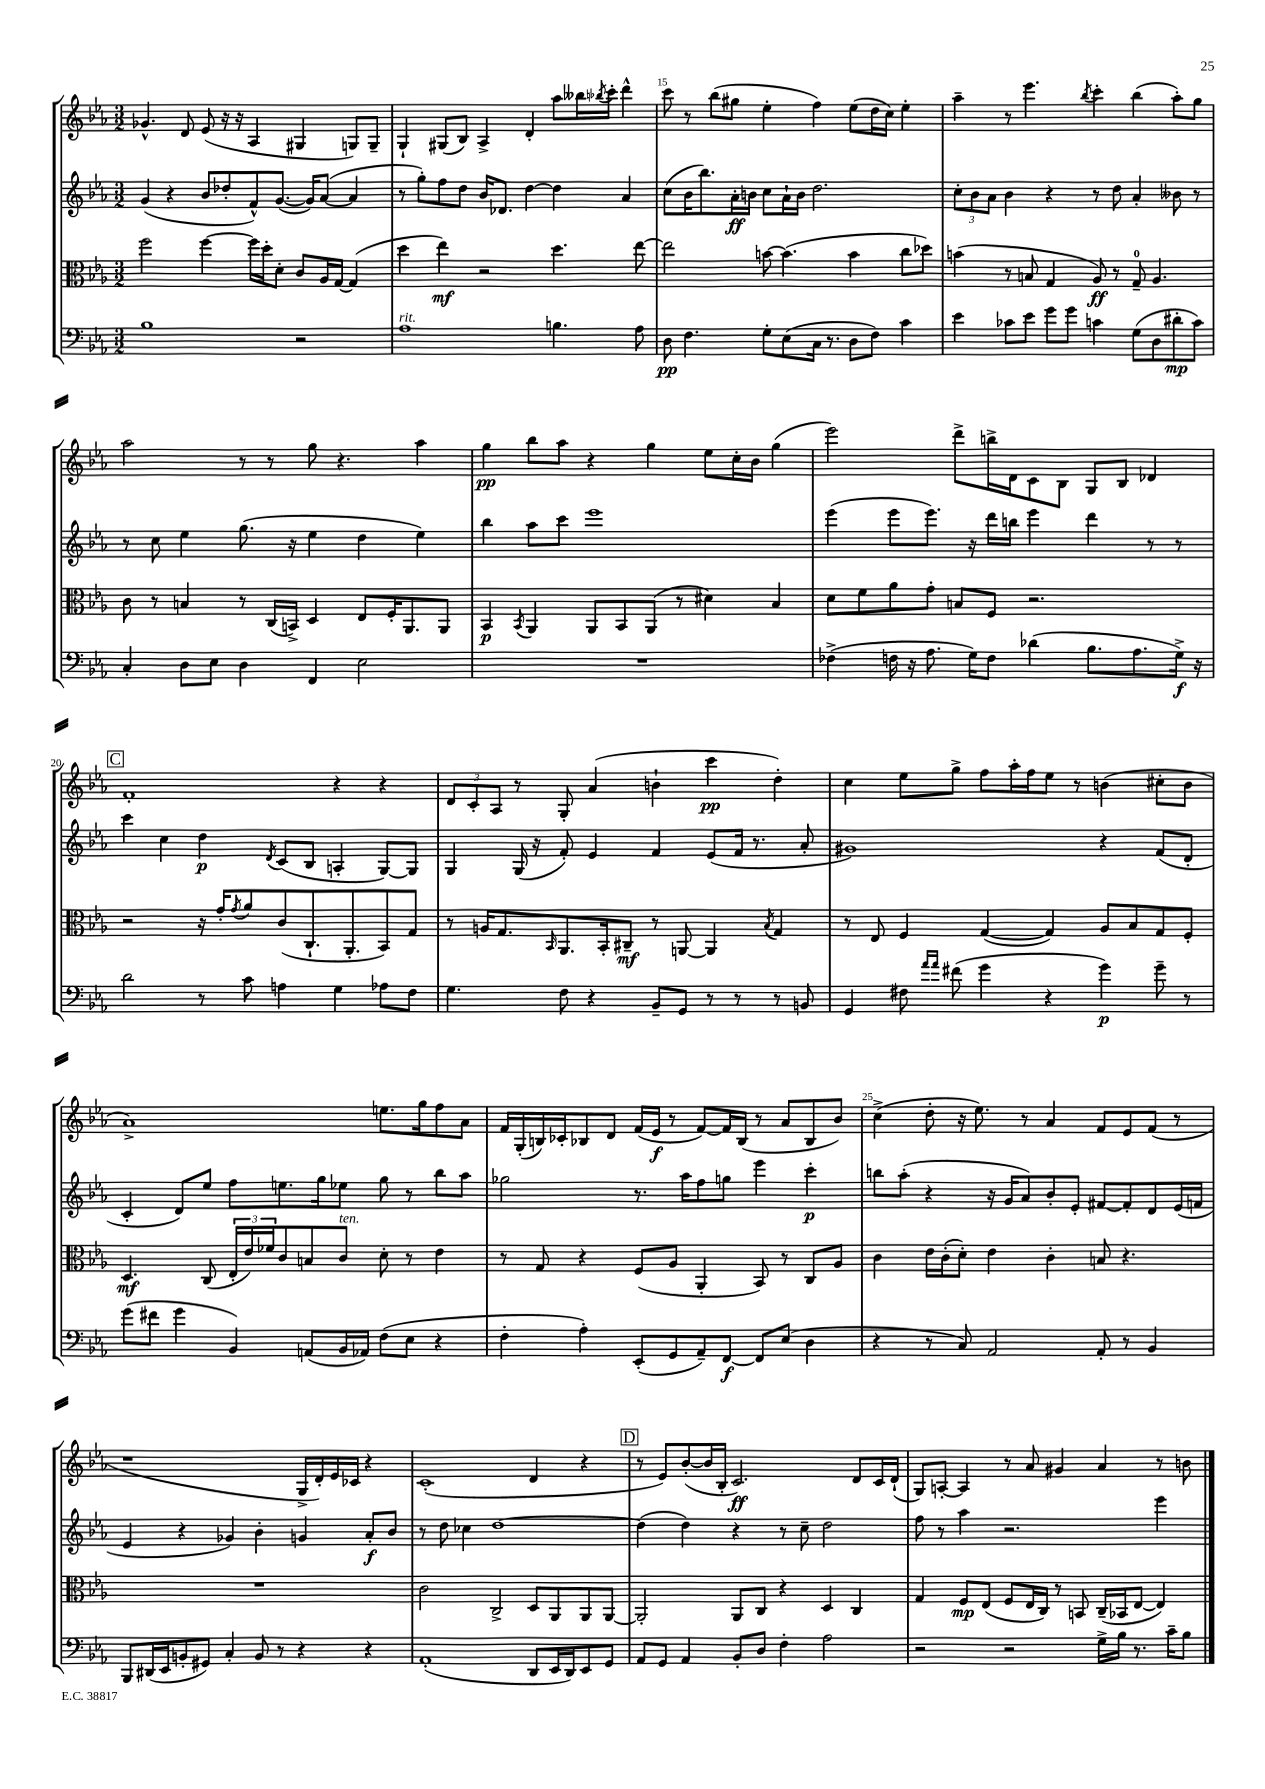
<<
\new StaffGroup <<
\new Staff = "s0" {
    \clef treble \key ees \major \numericTimeSignature \time 3/2
    ges'4.-^ d'8 ees'8( r16 r16 aes4 gis4 g8) g8-- |
    g4-! gis8( bes8) aes4-> d'4-. aes''8 beses''16 \acciaccatura { bes''8 } c'''16-. d'''4-^ |
    c'''8 r8 bes''8( gis''8 ees''4-. f''4) ees''8( d''16 c''16) ees''4-. |
    aes''4-- r8 ees'''4. \acciaccatura { bes''8 } c'''4-. bes''4( aes''8-.) g''8 |
    aes''2 r8 r8 g''8 r4. aes''4 |
    g''4\pp bes''8 aes''8 r4 g''4 ees''8 c''16-. bes'16 g''4( |
    ees'''2) d'''8-> b''16-> d'16 c'8 bes8 g8 bes8 des'4 |
    \mark \markup { \box "C" } f'1-. r4 r4 |
    \tuplet 3/2 { d'8 c'8-. aes8 } r8 g8-. aes'4( b'4-! c'''4\pp d''4-.) |
    c''4 ees''8 g''8-> f''8 aes''16-. f''16 ees''8 r8 b'4( cis''8-. b'8 |
    aes'1->) e''8. g''16 f''8 aes'8 |
    f'16 g16-.( b16) ces'16-. bes8 d'8 f'16( ees'16\f r8 f'8~) f'16 bes16( r8 aes'8 bes8 bes'8) |
    c''4->( d''8-. r16 ees''8.) r8 aes'4 f'8 ees'8 f'8( r8 |
    r1 g16-> d'16-.) ees'16 ces'16 r4 |
    c'1-.( d'4 r4 |
    \mark \markup { \box "D" } r8 ees'8) bes'8~-.( bes'16 bes16-. c'2.\ff) d'8 c'16 d'16-!( |
    g8) a8~-. a4 r8 aes'8 gis'4 aes'4 r8 b'8 \bar "|." |
}
\new Staff = "s1" {
    \clef treble \key ees \major \numericTimeSignature \time 3/2
    g'4( r4 bes'8 des''8-. f'8-^) g'8.~( g'16) aes'8~( aes'4 |
    r8 g''8-.) f''8 d''8 bes'16 des'8. d''4~ d''4 aes'4 |
    c''8( bes'16 bes''8.) aes'16-.\ff b'16 c''8 aes'16-! b'16 d''2. |
    \tuplet 3/2 { c''8-. bes'8 aes'8 } bes'4 r4 r8 d''8 aes'4-. beses'8 r8 |
    r8 c''8 ees''4 g''8.( r16 ees''4 d''4 ees''4) |
    bes''4 aes''8 c'''8 ees'''1 |
    ees'''4( ees'''8 ees'''8.) r16 d'''16 b''16 ees'''4 d'''4 r8 r8 |
    \mark \markup { \box "C" } c'''4 c''4 d''4\p \acciaccatura { d'8 } c'8( bes8 a4-. g8~) g8 |
    g4 g16( r16 f'8-.) ees'4 f'4 ees'8( f'16 r8. aes'8-. |
    gis'1) r4 f'8( d'8-. |
    c'4-. d'8) ees''8 f''8 e''8. g''16 ees''8 g''8 r8 bes''8 aes''8 |
    ges''2 r8. aes''16 f''8 g''8 ees'''4 c'''4-.\p |
    b''8 aes''8-.( r4 r16 g'16 aes'8) bes'8-. ees'8-. fis'8~ fis'8-. d'8 ees'16( f'16 |
    ees'4 r4 ges'4) bes'4-. g'4 aes'8-.\f bes'8 |
    r8 d''8 ces''4 d''1~ |
    \mark \markup { \box "D" } d''4( d''4) r4 r8 c''8-- d''2 |
    f''8 r8 aes''4 r2. ees'''4 \bar "|." |
}
\new Staff = "s2" {
    \clef alto \key ees \major \numericTimeSignature \time 3/2
    f''2 f''4~ f''16 d''16-. d'8-. c'8 aes16 g16~ g4( |
    d''4 ees''4\mf) r2 d''4. ees''8~ |
    ees''2 b'8~ b'4.( b'4 c''8 des''8) |
    b'4( r8 b8 g4 aes8\ff) r8 g8-0-- aes4. |
    c'8 r8 b4 r8 c16( b,16->) d4 ees8 f16-. aes,8. aes,8 |
    bes,4\p \acciaccatura { bes,8 } aes,4 aes,8 bes,8 aes,8( r8 dis'4) bes4 |
    d'8 f'8 aes'8 g'8-. b8 f8 r2. |
    \mark \markup { \box "C" } r2 r16 g'16-. \acciaccatura { g'8 } aes'8 c'8( c8.-! aes,8.-. bes,8) g8 |
    r8 a16 g8. \grace { bes,16 } aes,8. bes,16-. cis8--\mf r8 a,8~ a,4 \acciaccatura { bes8 } g4 |
    r8 ees8 f4 g4~( g4) aes8 bes8 g8 f8-. |
    d4.\mf c8( \tuplet 3/2 { ees16-. ees'16) fes'16 } c'8 b8 c'8^\markup { \italic "ten." } d'8-. r8 ees'4 |
    r8 g8 r4 f8( aes8 aes,4-. bes,8) r8 c8 aes8 |
    c'4 ees'16 c'16-.( d'8-.) ees'4 c'4-. b8 r4. |
    R1. |
    c'2 c2-> d8 aes,8 aes,8 aes,8~ |
    \mark \markup { \box "D" } aes,2-. aes,8 c8 r4 d4 c4 |
    g4 f8\mp ees8( f8 ees16 c16) r8 b,8 c16--( bes,16 ees8~ ees4) \bar "|." |
}
\new Staff = "s3" {
    \clef bass \key ees \major \numericTimeSignature \time 3/2
    bes1 r2 |
    aes1^\markup { \italic "rit." } b4. aes8 |
    d8\pp f4. g8-. ees8( c16 r8. d8 f8) c'4 |
    ees'4 ces'8 ees'8 g'8 g'8 c'4 g8( d8 dis'8-.\mp c'8) |
    c4-. d8 ees8 d4 f,4 ees2 |
    R1. |
    fes4->( f16 r16 aes8. g16) f8 des'4( bes8. aes8. g16->\f) r16 |
    \mark \markup { \box "C" } d'2 r8 c'8 a4 g4 aes8 f8 |
    g4. f8 r4 bes,8-- g,8 r8 r8 r8 b,8 |
    g,4 fis8 \grace { aes'16 aes'16 } fis'8( g'4 r4 g'4\p) g'8-- r8 |
    g'8( fis'8 g'4 bes,4) a,8( bes,16 aes,16) f8( ees8 r4 |
    f4-. aes4-.) ees,8-.( g,8 aes,8--) f,8~\f f,8 ees8( d4 |
    r4 r8 c8) aes,2 aes,8-. r8 bes,4 |
    bes,,8 dis,16( ees,16 b,8-. gis,8) c4-. b,8 r8 r4 r4 |
    aes,1-.( d,8 ees,16 d,16) ees,8 g,8 |
    \mark \markup { \box "D" } aes,8 g,8 aes,4 bes,8-. d8 f4-. aes2 |
    r2 r2 g16-> bes16 r8. c'16-- bes8 \bar "|." |
}
>>
>>
\layout { \context { \Score currentBarNumber = #13 \override BarNumber.break-visibility = ##(#f #t #t) barNumberVisibility = #(every-nth-bar-number-visible 5) } }
